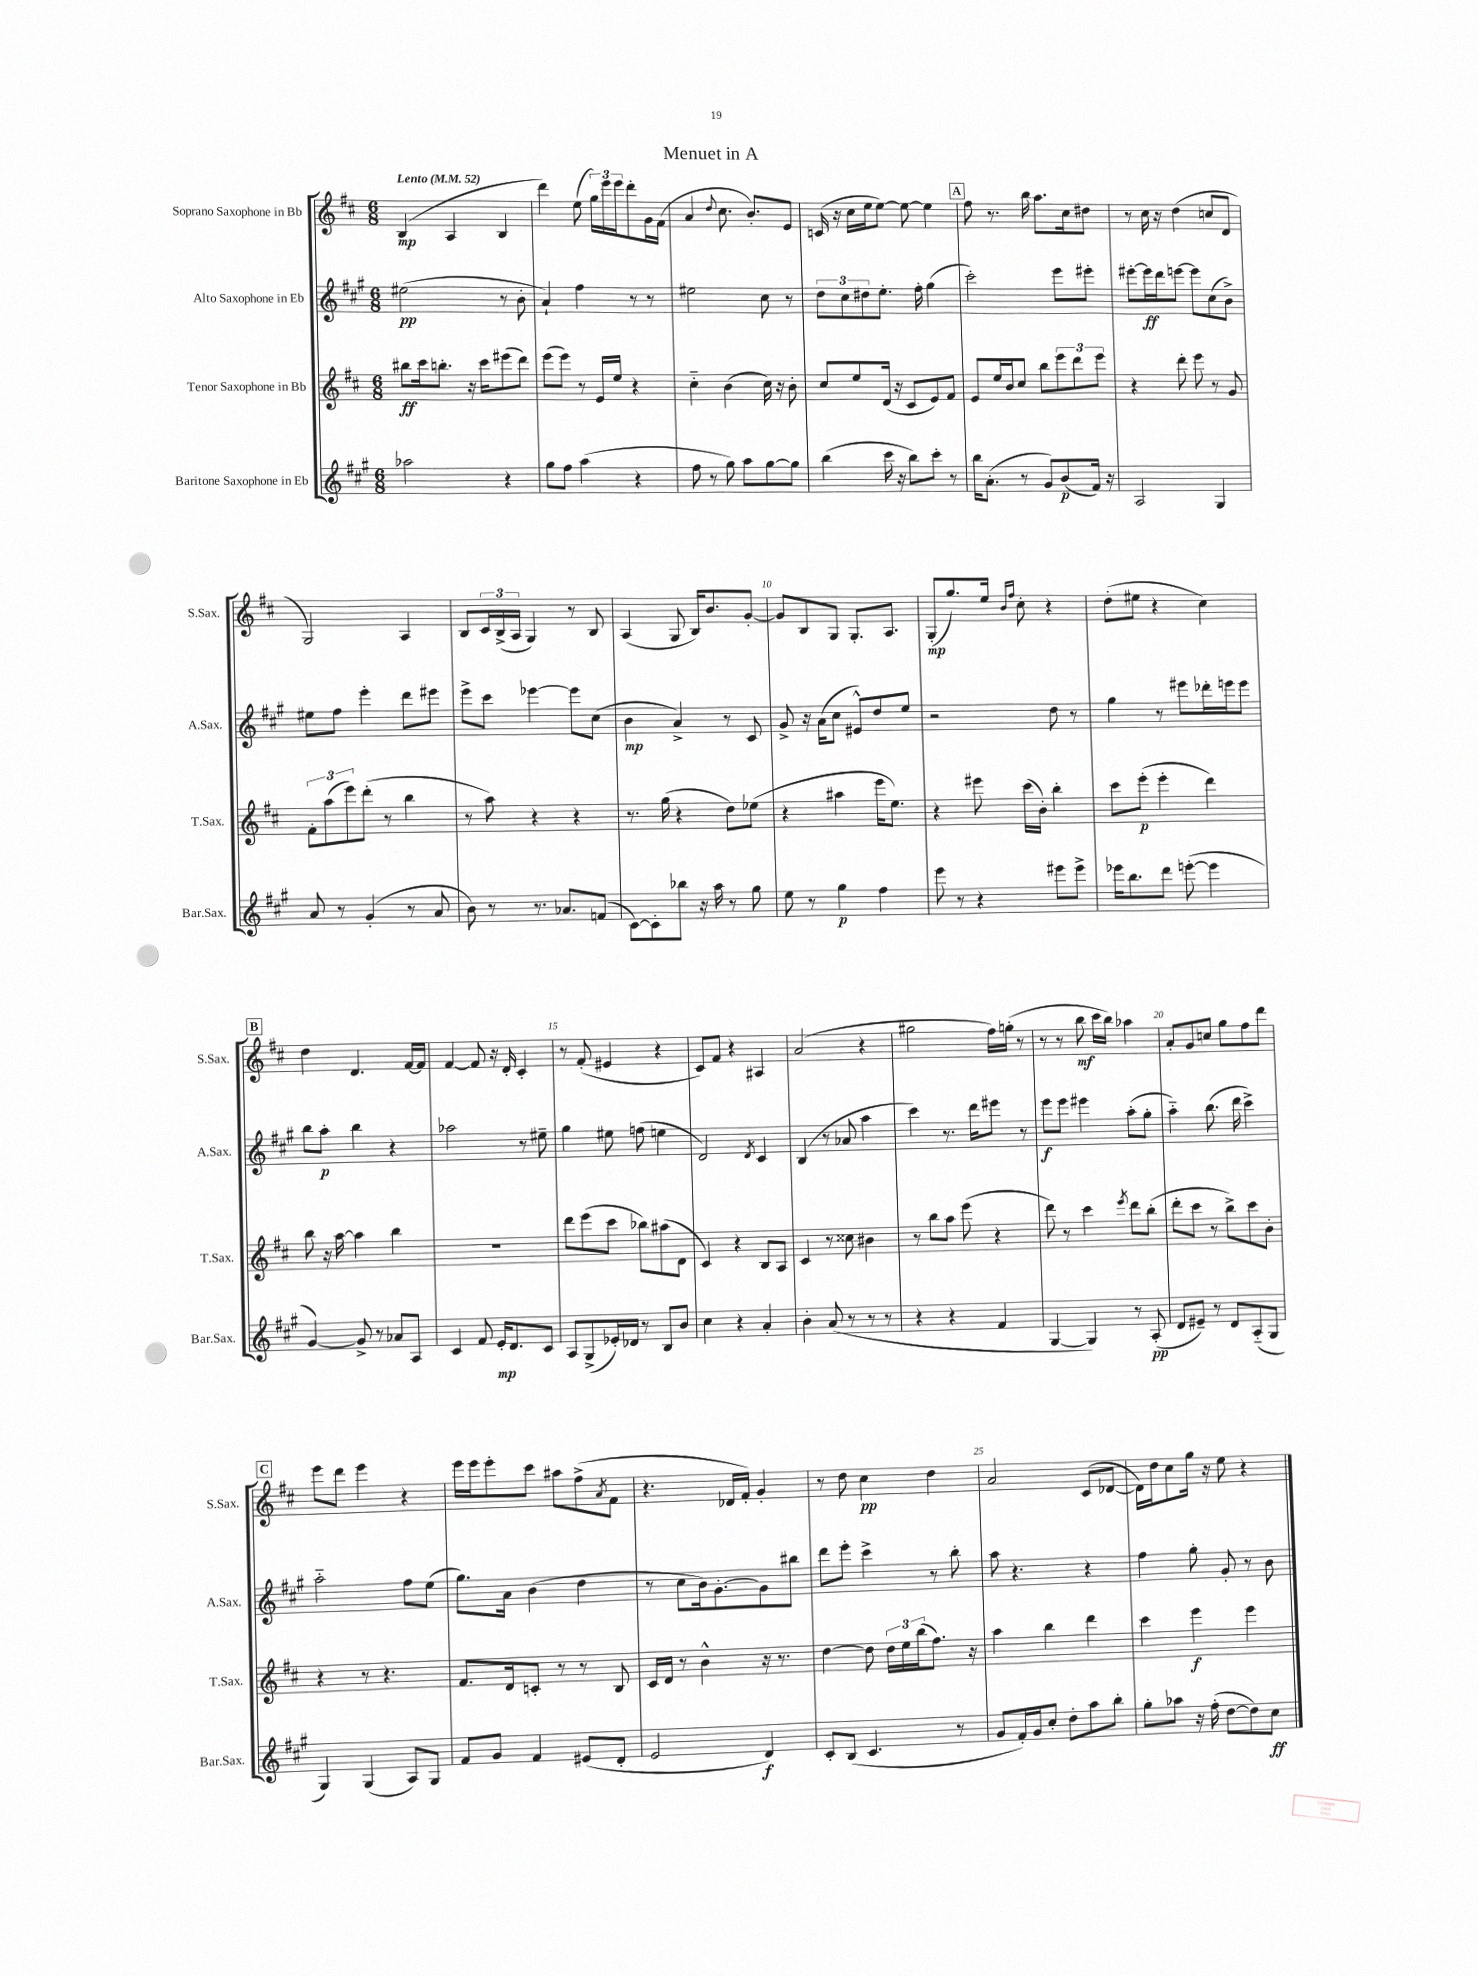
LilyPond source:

\header { title = "Menuet in A" }
<<
\new StaffGroup <<
\new Staff = "s0" \with { instrumentName = "Soprano Saxophone in Bb" shortInstrumentName = "S.Sax." } {
    \clef treble \key d \major \numericTimeSignature \time 6/8 \tempo "Lento" 4 = 52
    b4\mp( a4 b4 |
    d'''4) e''8( \tuplet 3/2 { g''16) e'''16 e'''16 } d'''8-. g'16 fis'16( |
    a'4 \appoggiatura { d''8 } cis''8. b'8.-.) e'8 |
    c'16( r16 cis''16 e''16 e''8~) e''8~ e''4 |
    \mark \markup { \box "A" } fis''8 r8. b''16 a''8. cis''16 dis''8 |
    r8 cis''16 r16 d''4( c''8 d'8 |
    g2) a4 |
    b8 \tuplet 3/2 { cis'16 b16->( a16 } g4) r8 b8 |
    a4( g8 b16) b'8. g'8~-. |
    g'8 b8 g8 g8.-. a8. |
    g8-.\mp( g''8.) e''16 \grace { b'16 fis''16 } cis''8-. r4 |
    d''8-.( eis''8 r4 cis''4) |
    \mark \markup { \box "B" } d''4 d'4. fis'16~ fis'16 |
    fis'4~ fis'8 r16 d'16-. cis'4-. |
    r8 fis'8-.( eis'4 r4 |
    cis'8) fis'8 r4 ais4 |
    a'2( r4 |
    gis''2 fis''16) g''16-.( r8 |
    r8 r8 b''8\mf cis'''16 b''16) aes''4 |
    a'8-. g'8 c''8 g''8 fis''8 d'''8 |
    \mark \markup { \box "C" } e'''8 d'''8 e'''4 r4 |
    e'''16 e'''16 e'''8-. cis'''8 ais''8 fis''8->( \acciaccatura { a'8 } fis'8 |
    r4. des'16 fis'16-.) g'4-. |
    r8 d''8 cis''4\pp d''4 |
    a'2 cis'8( des'8~ |
    des'16) d''16 cis''8 g''16 r16 e''8 r4 \bar "|." |
}
\new Staff = "s1" \with { instrumentName = "Alto Saxophone in Eb" shortInstrumentName = "A.Sax." } {
    \clef treble \key a \major \numericTimeSignature \time 6/8
    eis''2\pp( r8 b'8-. |
    a'4-!) fis''4 r8 r8 |
    eis''2 cis''8 r8 |
    \tuplet 3/2 { d''8 cis''8 dis''8 } e''8.-. fis''16-. gis''4( |
    \mark \markup { \box "A" } cis'''2-.) e'''8 eis'''8-. |
    eis'''8~-. eis'''16\ff d'''16 e'''8~ e'''8 cis''8( b'8->) |
    eis''8 fis''8 e'''4-. d'''8 eis'''8 |
    e'''8-> cis'''8 ees'''4~ ees'''8 cis''8( |
    b'4\mp a'4->) r8 cis'8 |
    gis'8-> r16 a'16( cis''8 eis'8-^) d''8 e''8 |
    r2 d''8 r8 |
    gis''4 r8 eis'''8 des'''16-. e'''16 e'''8 |
    \mark \markup { \box "B" } b''8 a''8-.\p b''4 r4 |
    aes''2 r8 eis''8-- |
    gis''4 eis''8 f''8( e''4 |
    d'2) \acciaccatura { d'8 } cis'4 |
    b4( r8 aes'8 a''4 |
    cis'''4) r8. d'''16 eis'''8 r8 |
    e'''8\f e'''8 eis'''4 a''8-.( gis''8-. |
    a''4-_) b''8.( d'''16 cis'''4->) |
    \mark \markup { \box "C" } a''2-_ fis''8 e''8( |
    gis''8.) a'16 b'4( d''4 |
    r8 cis''8 b'16) gis'8.~-. gis'8 bis''8 |
    d'''8 e'''8-. cis'''4-> r8 b''8-. |
    a''8 r4. r4 |
    fis''4 gis''8-. gis'8-. r8 b'8 \bar "|." |
}
\new Staff = "s2" \with { instrumentName = "Tenor Saxophone in Bb" shortInstrumentName = "T.Sax." } {
    \clef treble \key d \major \numericTimeSignature \time 6/8
    bis''8\ff cis'''16 b''8.-. r16 cis'''16 eis'''8( d'''8) |
    e'''8( e'''8) r8 e'16 e''16 r4 |
    cis''4-_ b'4( cis''16) r16 b'8-. |
    cis''8 e''8 d'16( r16 cis'8 e'8) fis'8 |
    \mark \markup { \box "A" } e'8 e''16 b'16 cis''8 b''8 \tuplet 3/2 { e'''8 d'''8 e'''8 } |
    r4 d'''8-. e'''8 r8 g'8 |
    \tuplet 3/2 { fis'8-. a''8( e'''8) } d'''8-.( r8 b''4 |
    r8 a''8) r4 r4 |
    r8. g''16( r4 d''8) ees''8( |
    r4 ais''4 e'''16 e''8.) |
    r4 eis'''8 cis'''16( b'16-.) b''4-. |
    cis'''8 e'''8-.\p( e'''4-. d'''4) |
    \mark \markup { \box "B" } b''8 r16 a''16~ a''4 b''4 |
    R2. |
    d'''8 e'''8( cis'''8 bes''8) ais''8( d'8 |
    cis'4) r4 b8 a8 |
    cis'4 r8 cisis''8 bis'4 |
    r8 b''8 a''8 e'''8( r4 |
    d'''8) r8 cis'''4 \acciaccatura { e'''8 } d'''8 b''8-.( |
    d'''8-. cis'''8 r8 b''8->) cis'''8 b'8-. |
    \mark \markup { \box "C" } r4 r8 r4. |
    fis'8. d'16 c'8-. r8 r8 b8 |
    cis'16 d'16 r8 b'4-^ r16 r8. |
    d''4~ d''8 \tuplet 3/2 { d''16 e''16 b''16( } fis''8.) r16 |
    a''4 b''4 d'''4 |
    cis'''4 e'''4\f e'''4 \bar "|." |
}
\new Staff = "s3" \with { instrumentName = "Baritone Saxophone in Eb" shortInstrumentName = "Bar.Sax." } {
    \clef treble \key a \major \numericTimeSignature \time 6/8
    aes''2 r4 |
    gis''8 fis''8 a''4( r4 |
    fis''8 r8 gis''8) a''8 gis''8~ gis''8 |
    b''4( cis'''16 r16 b''8) cis'''8-. r8 |
    \mark \markup { \box "A" } b''16 a'8.-.( r8 gis'8) b'8\p( fis'16) r16 |
    a2 gis4 |
    a'8 r8 gis'4-.( r8 a'8 |
    b'8) r8 r8. aes'8. f'8( |
    cis'8~) cis'8-. bes''8 r16 a''16 r8 gis''8 |
    e''8 r8 gis''4\p fis''4 |
    e'''8 r8 r4 eis'''8 eis'''8-> |
    ees'''16 b''8. d'''8 e'''8~-.( e'''4 |
    \mark \markup { \box "B" } gis'4~) gis'8-> r8 aes'8 a8 |
    cis'4 fis'8 e'16-.\mp d'8. cis'8 |
    a8 gis8->( ees'16-.) des'16 r8 b8 b'8 |
    cis''4 r4 a'4-. |
    b'4-. a'8( r8 r8 r8 |
    r4 r4 fis'4 |
    gis4~ gis4) r8 a8-.\pp( |
    d'8 eis'8--) r8 d'8 a8-_( gis8 |
    \mark \markup { \box "C" } gis4) gis4( a8) gis8 |
    fis'8 gis'8 fis'4 eis'8( d'8-. |
    e'2 d'4\f) |
    cis'8-. b8( cis'4. r8 |
    gis'8 fis'16-.) gis'16 cis''8-. d''8-. a''8 b''8-. |
    gis''8-. aes''8 r16 fis''16-.( d''8~ d''8) cis''8\ff \bar "|." |
}
>>
>>
\layout { \context { \Score \override BarNumber.break-visibility = ##(#f #t #t) barNumberVisibility = #(every-nth-bar-number-visible 5) } }
